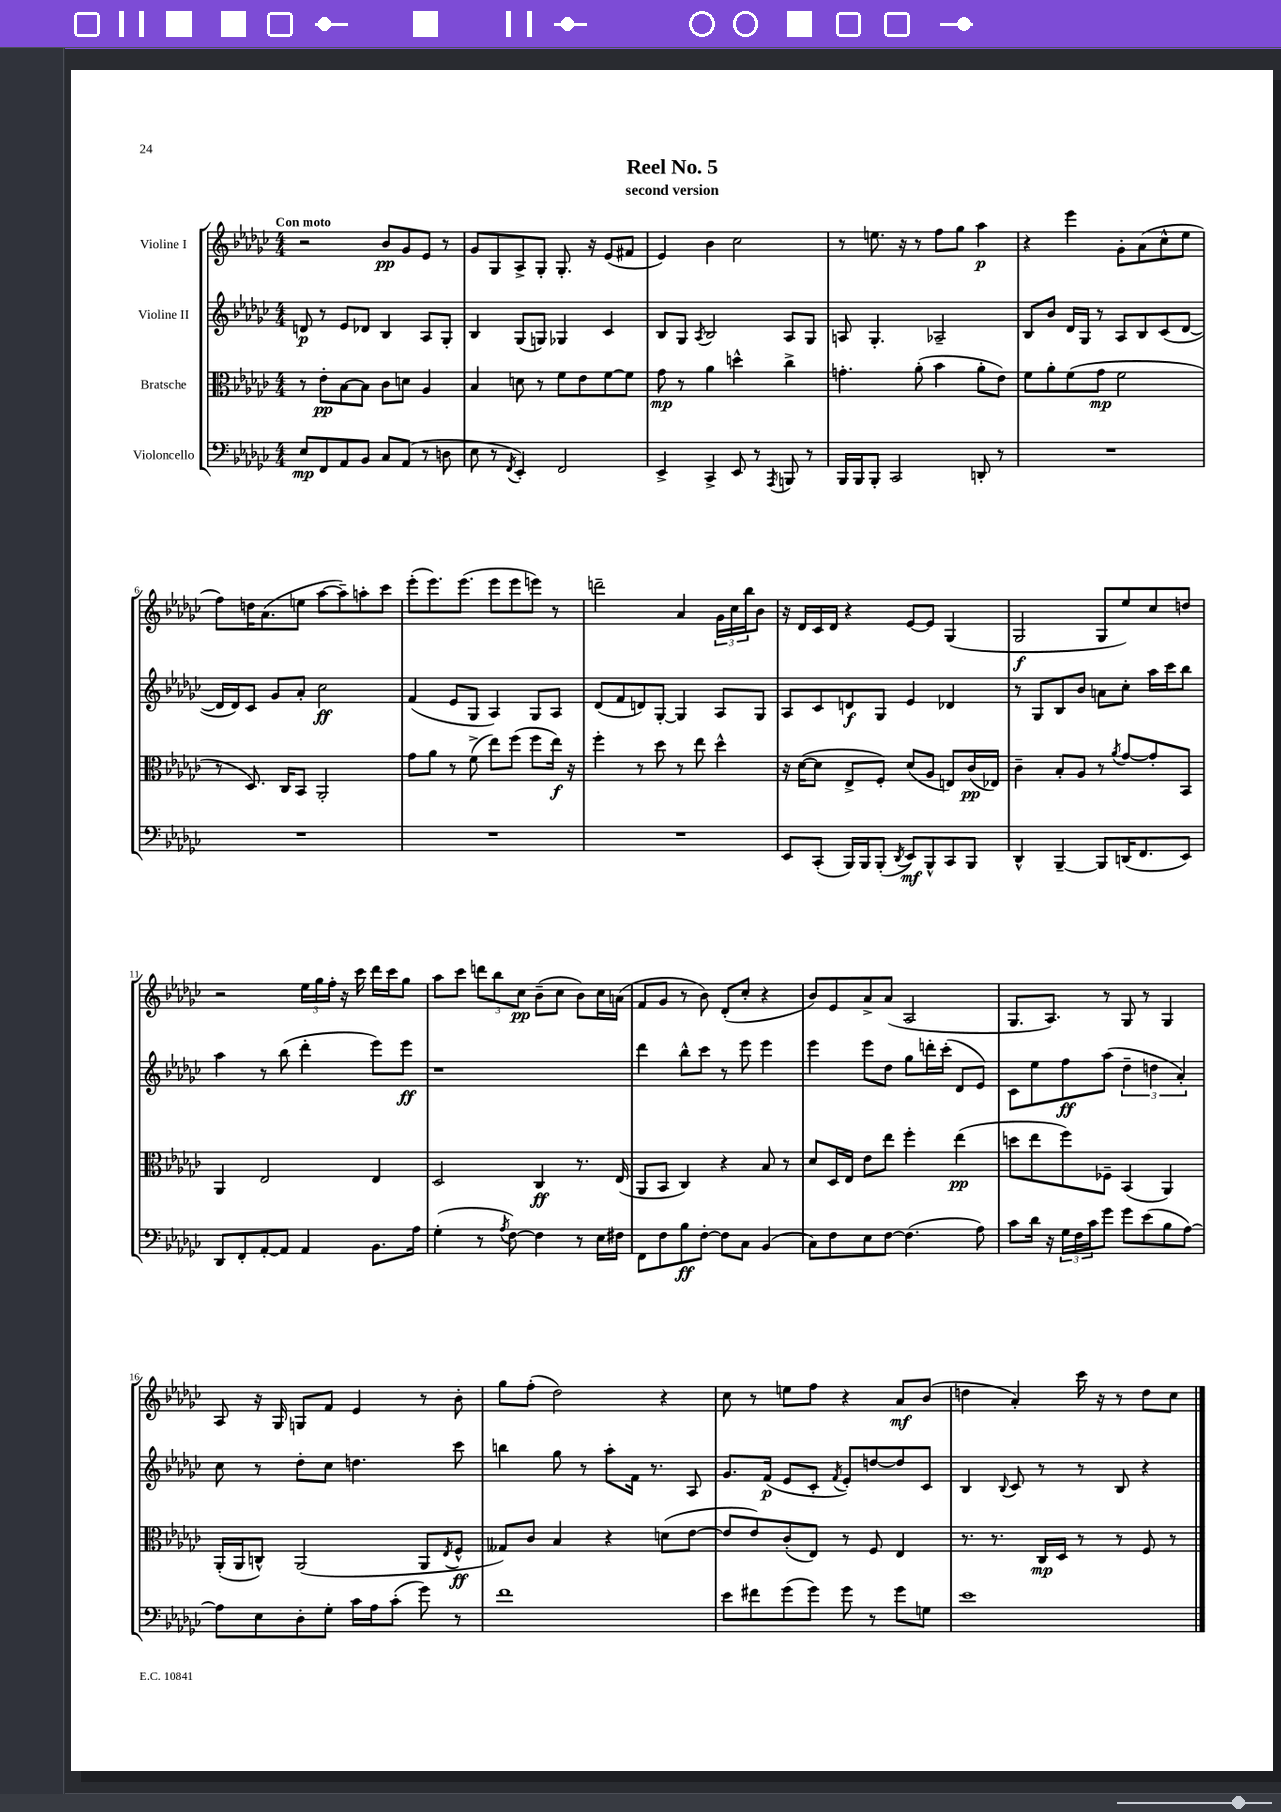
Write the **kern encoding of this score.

**kern	**dynam	**kern	**dynam	**kern	**dynam	**kern	**dynam
*part4	*part4	*part3	*part3	*part2	*part2	*part1	*part1
*staff4	*staff4	*staff3	*staff3	*staff2	*staff2	*staff1	*staff1
*I"Violoncello	*	*I"Bratsche	*	*I"Violine II	*	*I"Violine I	*
*clefF4	*	*clefC3	*	*clefG2	*	*clefG2	*
*k[b-e-a-d-g-c-]	*	*k[b-e-a-d-g-c-]	*	*k[b-e-a-d-g-c-]	*	*k[b-e-a-d-g-c-]	*
*M4/4	*	*M4/4	*	*M4/4	*	*M4/4	*
=1	=1	=1	=1	=1	=1	=1	=1
!	!	!	!	!	!	!LO:TX:a:B:t=Con moto	!
8E-/L	mp	8r	.	8dn/	p	2r	.
8FF/	.	8e-'\L	pp	8r	.	.	.
8AA-/	.	[8B-\	.	8e-/L	.	.	.
8BB-/J	.	8B-\J]	.	8d-X/J	.	.	.
8C-/L	.	8c-\L	.	4B-/	.	8b-/L	pp
(8AA-/J	.	8dn\J	.	.	.	8g-/	.
8r	.	4A-/	.	8A-/L	.	8e-/J	.
8Dn\	.	.	.	8G-'/J	.	8r	.
=2	=2	=2	=2	=2	=2	=2	=2
8E-\	.	4B-/	.	4B-/	.	8g-/L	.
8r	.	.	.	.	.	8G-/	.
8qFF/	.	.	.	.	.	.	.
4EE-'/)	.	8dn\	.	(8G-/L	.	8A-^/	.
.	.	8r	.	8Gn/J)	.	8G-'/J	.
2FF/	.	8f\L	.	4G-X/	.	8.G-'/	.
.	.	8e-\	.	.	.	.	.
.	.	.	.	.	.	16r	.
.	.	[8f\	.	4c-/	.	(8e-/L	.
.	.	8f\J]	.	.	.	8f#X/J	.
=3	=3	=3	=3	=3	=3	=3	=3
4EE-^/	.	8g-\	mp	8B-/L	.	4e-/)	.
.	.	8r	.	8G-/J	.	.	.
.	.	.	.	8qA-/	.	.	.
4CC-^/	.	4a-\	.	2B-/	.	4b-\	.
8EE-/	.	4ddn^^\	.	.	.	2cc-\	.
8r	.	.	.	.	.	.	.
8qAAA-/	.	.	.	.	.	.	.
8BBBn/	.	4cc-^\	.	8A-/L	.	.	.
8r	.	.	.	8G-/J	.	.	.
=4	=4	=4	=4	=4	=4	=4	=4
16BBB-/LL	.	4.gn'\	.	8An/	.	8r	.
16BBB-/J	.	.	.	.	.	.	.
8BBB-'/J	.	.	.	4.G-'/	.	8.een\	.
2CC-/	.	.	.	.	.	.	.
.	.	.	.	.	.	16r	.
.	.	(8a-'\	.	.	.	8r	.
.	.	4b-\	.	2A-X~/	.	8ff\L	.
.	.	.	.	.	.	8gg-\J	.
8DDn'/	.	8a-'\L	.	.	.	4aa-\	p
8r	.	8e-\J)	.	.	.	.	.
=5	=5	=5	=5	=5	=5	=5	=5
1r	.	8f\L	.	8B-/L	.	4r	.
.	.	8a-'\	.	8b-/J	.	.	.
.	.	(8f\	.	16d-/LL	.	4eee-\	.
.	.	.	.	16G-/JJ	.	.	.
.	.	8g-\J	mp	8r	.	.	.
.	.	2f\	.	8A-/L	.	8g-'\L	.
.	.	.	.	8B-/	.	(8a-\	.
.	.	.	.	(8c-/	.	8cc-^^\	.
.	.	.	.	[8d-/J	.	8ee-\J	.
!!LO:LB:g=z
=6	=6	=6	=6	=6	=6	=6	=6
1r	.	8r	.	16d-/LL]	.	8ff\L)	.
.	.	.	.	16d-/J)	.	.	.
.	.	8.D-/)	.	8c-/J	.	16ddn\K	.
.	.	.	.	.	.	(8.a-\	.
.	.	.	.	8g-/L	.	.	.
.	.	16C-/KL	.	.	.	.	.
.	.	8BB-/J	.	8a-'/J	.	8een\J	.
.	.	2AA-'/	.	2cc-\	ff	[8aa-\L	.
.	.	.	.	.	.	8aa-~\])	.
.	.	.	.	.	.	8aan'\	.
.	.	.	.	.	.	8ccc-\J	.
=7	=7	=7	=7	=7	=7	=7	=7
1r	.	8g-\L	.	(4f/	.	(8eee-'\L	.
.	.	8a-\J	.	.	.	8.eee-\)	.
.	.	8r	.	8e-/L	.	.	.
.	.	.	.	.	.	(8.eee-\J	.
.	.	(8f^\	.	8G-/J	.	.	.
.	.	8ee-\L)	.	4A-/)	.	8eee-\L	.
.	.	(8ff\J	.	.	.	8eee-\	.
.	.	8ff\L	.	8G-/L	.	8eeen\J)	.
.	.	16ee-\Jk)	f	8A-/J	.	8r	.
.	.	16r	.	.	.	.	.
=8	=8	=8	=8	=8	=8	=8	=8
1r	.	4ff'\	.	(8d-/L	.	2dddn~\	.
.	.	.	.	8f/	.	.	.
.	.	8r	.	8dn/)	.	.	.
.	.	8dd-\	.	[8G-'/J	.	.	.
.	.	8r	.	4G-/]	.	4a-/	.
.	.	8ee-\	.	.	.	.	.
.	.	4dd-^^\	.	8A-/L	.	24g-\LL	.
.	.	.	.	.	.	24cc-\	.
.	.	.	.	.	.	24bb-\J	.
.	.	.	.	8G-/J	.	8b-\J	.
=9	=9	=9	=9	=9	=9	=9	=9
8EE-/L	.	16r	.	8A-/L	.	16r	.
.	.	([16d-\KL	.	.	.	16d-/LL	.
(8CC-'/J	.	8d-\J]	.	8c-/	.	16c-/	.
.	.	.	.	.	.	16d-/JJ	.
16BBB-/LL)	.	8E-^/L	.	8dn/	f	4r	.
16BBB-/J	.	.	.	.	.	.	.
(8BBB-'/J	.	8F'/J)	.	8G-/J	.	.	.
8qDD-/	.	.	.	.	.	.	.
8EE-/L)	mf	(8d-/L	.	4e-/	.	[8e-/L	.
8BBB-^^/	.	8A-/J	.	.	.	8e-/J]	.
8CC-/	.	8En/L)	.	4d-X/	.	(4G-/	.
8BBB-/J	.	(16c-/L	pp	.	.	.	.
.	.	16E-X/JJ)	.	.	.	.	.
=10	=10	=10	=10	=10	=10	=10	=10
4DD-^^/	.	4c-~\	.	8r	.	2G-/	f
.	.	.	.	8G-/L	.	.	.
[4BBB-~/	.	8B-'/L	.	8B-/	.	.	.
.	.	8A-/J	.	8b-/J	.	.	.
8BBB-/L]	.	8r	.	8an\L	.	8G-/L	.
.	.	8qa-/	.	.	.	.	.
(16DDn/K	.	[8g-/L	.	8cc-'\J	.	8ee-/)	.
8.FF/	.	.	.	.	.	.	.
.	.	8g-'/]	.	16aa-\LL	.	8cc-/	.
.	.	.	.	16ccc-\J	.	.	.
8EE-/J)	.	8BB-/J	.	8bb-\J	.	8ddn/J	.
!!LO:LB:g=z
=11	=11	=11	=11	=11	=11	=11	=11
8DD-/L	.	4AA-/	.	4aa-\	.	2r	.
8FF'/	.	.	.	.	.	.	.
[8AA-'/	.	2E-/	.	8r	.	.	.
8AA-/J]	.	.	.	(8bb-\	.	.	.
4AA-/	.	.	.	4ddd-'\	.	24ee-\LL	.
.	.	.	.	.	.	24gg-\	.
.	.	.	.	.	.	24ff'\JJ	.
.	.	.	.	.	.	16r	.
.	.	.	.	.	.	16ccc-\	.
8.BB-\L	.	4E-/	.	8eee-\L)	.	16ddd-\LL	.
.	.	.	.	.	.	16ccc-\J	.
.	.	.	.	8eee-\J	ff	8gg-\J	.
16A-\Jk	.	.	.	.	.	.	.
=12	=12	=12	=12	=12	=12	=12	=12
(4G-'\	.	2D-/	.	1r	.	8aa-\L	.
.	.	.	.	.	.	8ccc-\J	.
8r	.	.	.	.	.	12dddn\L	.
.	.	.	.	.	.	12bb-\	.
8qA-/	.	.	.	.	.	.	.
[8F\)	.	.	.	.	.	.	.
.	.	.	.	.	.	12cc-\J	pp
4F\]	.	4C-/	ff	.	.	(8b-~\L	.
.	.	.	.	.	.	8cc-\J	.
8r	.	8.r	.	.	.	8b-\L)	.
16E-\LL	.	.	.	.	.	16cc-\L	.
16F#X\JJ	.	(16E-/	.	.	.	(16an\JJ	.
=13	=13	=13	=13	=13	=13	=13	=13
8FF\L	.	8AA-/L	.	4ddd-\	.	8f/L	.
8F\	.	8BB-/J	.	.	.	8g-/J	.
8B-\	ff	4C-/)	.	8bb-^^\L	.	8r	.
[8F'\J	.	.	.	8ccc-\J	.	8b-\)	.
8F\L]	.	4r	.	8r	.	(8d-'/L	.
8C-\J	.	.	.	8eee-\	.	8cc-'/J	.
(4BB-/	.	8B-/	.	4eee-\	.	4r	.
.	.	8r	.	.	.	.	.
=14	=14	=14	=14	=14	=14	=14	=14
8C-\L)	.	8d-/L	.	4eee-\	.	8b-/L)	.
8F\	.	16D-/L	.	.	.	8e-/	.
.	.	16E-/JJ	.	.	.	.	.
8E-\	.	8e-\L	.	8eee-\L	.	8a-^/	.
[8F\J	.	8ee-\J	.	8dd-\J	.	(8a-/J	.
(4.F\]	.	4ff'\	.	8gg-\L	.	2A-/	.
.	.	.	.	16dddn'\L	.	.	.
.	.	.	.	(16ccc-'\JJ	.	.	.
.	.	(4ee-\	pp	8d-/L	.	.	.
8A-\)	.	.	.	8e-/J)	.	.	.
=15	=15	=15	=15	=15	=15	=15	=15
8c-\L	.	8ddn\L	.	8c-\L	.	8.G-/L	.
16d-\Jk	.	8ee-\	.	8ee-\	.	.	.
16r	.	.	.	.	.	8.A-/J)	.
24G-\LL	.	8ff\)	.	8ff\	ff	.	.
24F\	.	.	.	.	.	.	.
24c-\J	.	.	.	.	.	.	.
8g-\J	.	8F-X~\J	.	(8aa-\J	.	8r	.
8g-\L	.	(4BB-/	.	6dd-~\	.	8G-/	.
(8e-\	.	.	.	.	.	8r	.
.	.	.	.	6ddn\	.	.	.
8B-\	.	4AA-/)	.	.	.	4G-/	.
.	.	.	.	6a-'/)	.	.	.
[8A-\J)	.	.	.	.	.	.	.
!!LO:LB:g=z
=16	=16	=16	=16	=16	=16	=16	=16
8A-\L]	.	(16AA-'/LL	.	8cc-\	.	8A-/	.
.	.	16AA-/J	.	.	.	.	.
8E-\	.	8Cn^^/J)	.	8r	.	16r	.
.	.	.	.	.	.	16G-/	.
8D-'\	.	(2AA-/	.	8dd-'\L	.	8Gn/L	.
8G-'\J	.	.	.	8cc-\J	.	8f/J	.
16c-\LL	.	.	.	4.ddn\	.	4e-/	.
16A-\J	.	.	.	.	.	.	.
(8c-'\J	.	.	.	.	.	.	.
8g-\)	.	8AA-/L	.	.	.	8r	.
.	.	8qE-/	.	.	.	.	.
8r	.	8F^^/J	ff	8ccc-\	.	8b-'\	.
=17	=17	=17	=17	=17	=17	=17	=17
1f	.	8G--X/L)	.	4bbn\	.	8gg-\L	.
.	.	8c-/J	.	.	.	(8ff'\J	.
.	.	4B-/	.	8gg-\	.	2dd-\)	.
.	.	.	.	8r	.	.	.
.	.	4r	.	8aa-'\L	.	.	.
.	.	.	.	16f\Jk	.	.	.
.	.	.	.	8.r	.	.	.
.	.	(8dn\L	.	.	.	4r	.
.	.	[8e-\J	.	8A-/	.	.	.
=18	=18	=18	=18	=18	=18	=18	=18
8e-\L	.	8e-/L]	.	8.g-/L	.	8cc-\	.
8f#X\	.	8e-/)	.	.	.	8r	.
.	.	.	.	(16f/Jk	p	.	.
(8g-\	.	(8c-'/	.	8e-/L	.	8een\L	.
8g-\J)	.	8E-/J)	.	8c-'/J	.	8ff\J	.
.	.	.	.	8qf/	.	.	.
8g-\	.	8r	.	8e-'/L)	.	4r	.
8r	.	8F/	.	[8ddn/	.	.	.
8g-\L	.	4E-/	.	8dd/]	.	8a-/L	mf
8Gn\J	.	.	.	8c-/J	.	(8b-/J	.
=19	=19	=19	=19	=19	=19	=19	=19
1e-	.	8.r	.	4B-/	.	4ddn\	.
.	.	8.r	.	.	.	.	.
.	.	.	.	8qqB-/	.	.	.
.	.	.	.	8c-/	.	4a-'/)	.
.	.	16C-/LL	mp	8r	.	.	.
.	.	16D-/JJ	.	.	.	.	.
.	.	8r	.	8r	.	16ccc-\	.
.	.	.	.	.	.	16r	.
.	.	8r	.	8B-/	.	8r	.
.	.	8F/	.	4r	.	8dd\L	.
.	.	8r	.	.	.	8cc-\J	.
==	==	==	==	==	==	==	==
*-	*-	*-	*-	*-	*-	*-	*-
